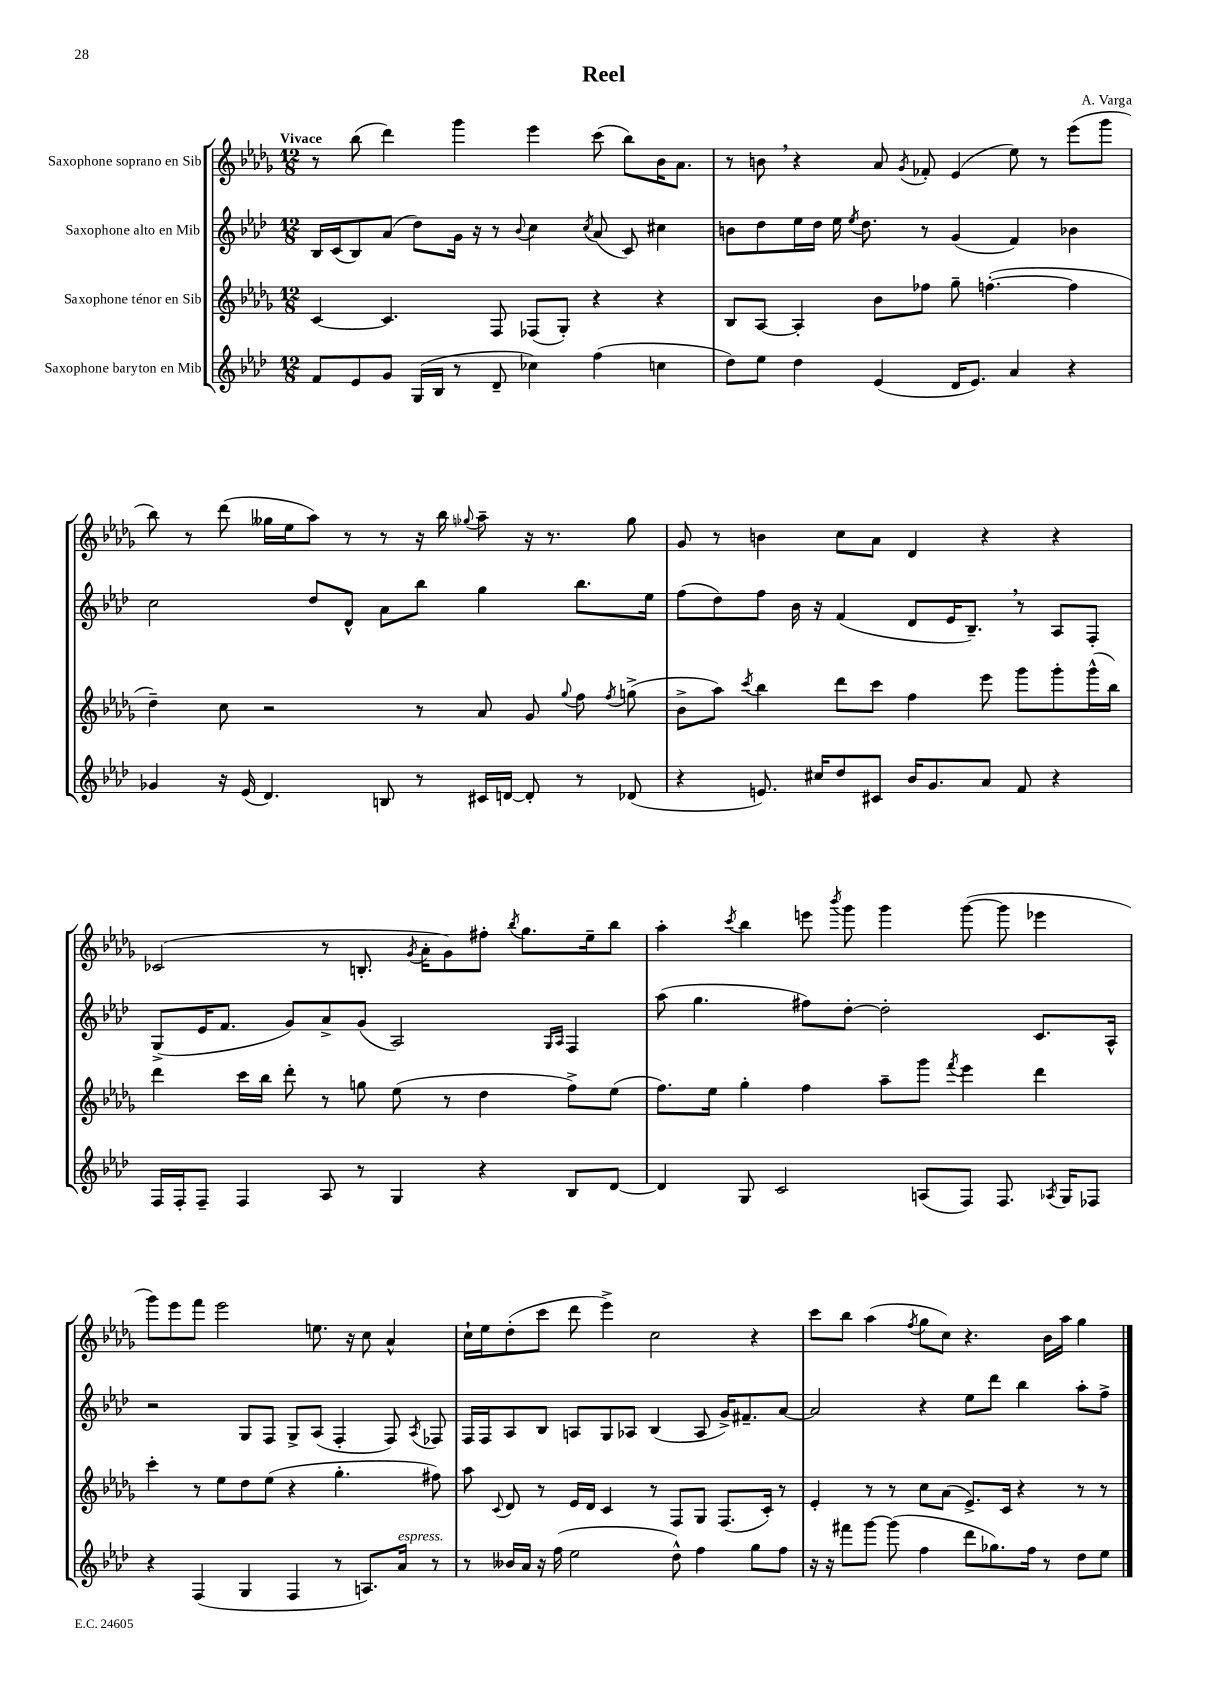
\header { title = "Reel" composer = "A. Varga" }
<<
\new StaffGroup <<
\new Staff = "s0" \with { instrumentName = "Saxophone soprano en Sib" } {
    \clef treble \key des \major \numericTimeSignature \time 12/8 \tempo "Vivace"
    \autoBeamOff r8 bes''8( des'''4) ges'''4 ees'''4 c'''8( bes''8[) bes'16 aes'8.] |
    r8 b'8 \breathe r4 aes'8 \acciaccatura { ges'8 } fes'8-. ees'4( ees''8) r8 ees'''8[( ges'''8] |
    bes''8) r8 des'''8( geses''16[ ees''16 aes''8]) r8 r8 r16 bes''16 \appoggiatura { ges''8 } aes''8-- r16 r8. ges''8 |
    ges'8 r8 b'4 c''8[ aes'8] des'4 r4 r4 |
    ces'2( r8 b8.-. \acciaccatura { ges'8 } aes'16[-. ges'8) fis''8]-. \acciaccatura { bes''8 } ges''8.[ ees''16-- bes''8] |
    aes''4-. \acciaccatura { c'''8 } bes''4 e'''8 \acciaccatura { bes'''8 } ges'''8 ges'''4 ges'''8~( ges'''8 ees'''4 |
    ges'''8[) ees'''8 f'''8] ees'''2 e''8. r16 c''8 aes'4-^ |
    c''16[-! ees''16 des''8-.( c'''8] des'''8 ees'''4->) c''2 r4 |
    c'''8[ bes''8] aes''4( \acciaccatura { f''8 } ges''8[ c''8]) r4. bes'16[ aes''16] ges''4 \bar "|." |
}
\new Staff = "s1" \with { instrumentName = "Saxophone alto en Mib" } {
    \clef treble \key aes \major \numericTimeSignature \time 12/8
    \autoBeamOff bes16[ c'16( bes8) aes'8]( des''8[) g'16] r16 r8 \appoggiatura { bes'8 } c''4 \acciaccatura { c''8 } aes'8( c'8) cis''4 |
    b'8[ des''8 ees''16 des''16] ees''16 \acciaccatura { ees''8 } des''8. r8 g'4( f'4) bes'4 |
    c''2 des''8[ des'8]-^ aes'8[ bes''8] g''4 bes''8.[ ees''16] |
    f''8[( des''8) f''8] bes'16 r16 f'4( des'8[ ees'16 bes8.]--) \breathe r8 aes8[ f8]-. |
    g8[->( ees'16 f'8.] g'8[) aes'8-> g'8]( aes2) \grace { g16[ aes16] } f4 |
    aes''8( g''4. fis''8[) des''8]~-. des''2-. c'8.[ aes16]-^ |
    r2 g8[ f8] g8[-> aes8]( f4-. f8) \acciaccatura { aes8 } fes8 |
    f16[ f16 aes8 bes8] a8[ g8 aes8] bes4( aes8 g'16[->) fis'8.-- aes'8]~ |
    aes'2 r4 ees''8[ des'''8] bes''4 aes''8[-. f''8]-> \bar "|." |
}
\new Staff = "s2" \with { instrumentName = "Saxophone ténor en Sib" } {
    \clef treble \key des \major \numericTimeSignature \time 12/8
    \autoBeamOff c'4~ c'4. f8 fes8[( ges8]-.) r4 r4 |
    bes8[ aes8]~ aes4-. bes'8[ fes''8] ges''8-- f''4.~-.( f''4 |
    des''4--) c''8 r2 r8 aes'8 ges'8 \appoggiatura { ges''8 } f''8 \acciaccatura { f''8 } g''8->( |
    bes'8[-> aes''8]) \acciaccatura { c'''8 } bes''4 des'''8[ c'''8] f''4 ees'''8 ges'''8[ ges'''8-. ges'''16-^( bes''16]) |
    des'''4 c'''16[ bes''16] des'''8-. r8 g''8 ees''8( r8 des''4 f''8[->) ees''8]( |
    f''8.[) ees''16] ges''4-. f''4 aes''8[-- ges'''8] \acciaccatura { f'''8 } ees'''4 des'''4 |
    c'''4-. r8 ees''8[ des''8 ees''8]( r4 ges''4.-. fis''8) |
    aes''8 \appoggiatura { c'8 } des'8 r8 ees'16[ des'16] c'4 r8 f8[ ges8] f8.[( c'16]-.) r8 |
    ees'4-. r8 r8 c''8[ aes'8]( ees'8.[->) c'16] r4 r8 r8 \bar "|." |
}
\new Staff = "s3" \with { instrumentName = "Saxophone baryton en Mib" } {
    \clef treble \key aes \major \numericTimeSignature \time 12/8
    \autoBeamOff f'8[ ees'8 g'8] g16[( bes16] r8 des'8-- ces''4) f''4( c''4 |
    des''8[) ees''8] des''4 ees'4( des'16[ ees'8.]) aes'4 r4 |
    ges'4 r16 ees'16( des'4.) b8 r8 cis'16[ d'16]~ d'8-. r8 des'8( |
    r4 e'8.) cis''16[ des''8 cis'8] bes'16[ g'8. aes'8] f'8 r4 |
    f16[ f16-. f8]-- f4 aes8 r8 g4 r4 bes8[ des'8]~ |
    des'4 g8 c'2 a8[( f8]) f8. \acciaccatura { aes8 } g16[ fes8] |
    r4 f4( g4 f4 r8 a8.[) aes'16]^\markup { \italic "espress." } r8 |
    r8 beses'16[ aes'16] r16 f''16( ees''2 des''8-^) f''4 g''8[ f''8] |
    r16 r16 fis'''8[ g'''8]~ g'''8( f''4 des'''8[ ges''8.) f''16] r8 des''8[ ees''8] \bar "|." |
}
>>
>>
\layout { \context { \Score \remove "Bar_number_engraver" } }
